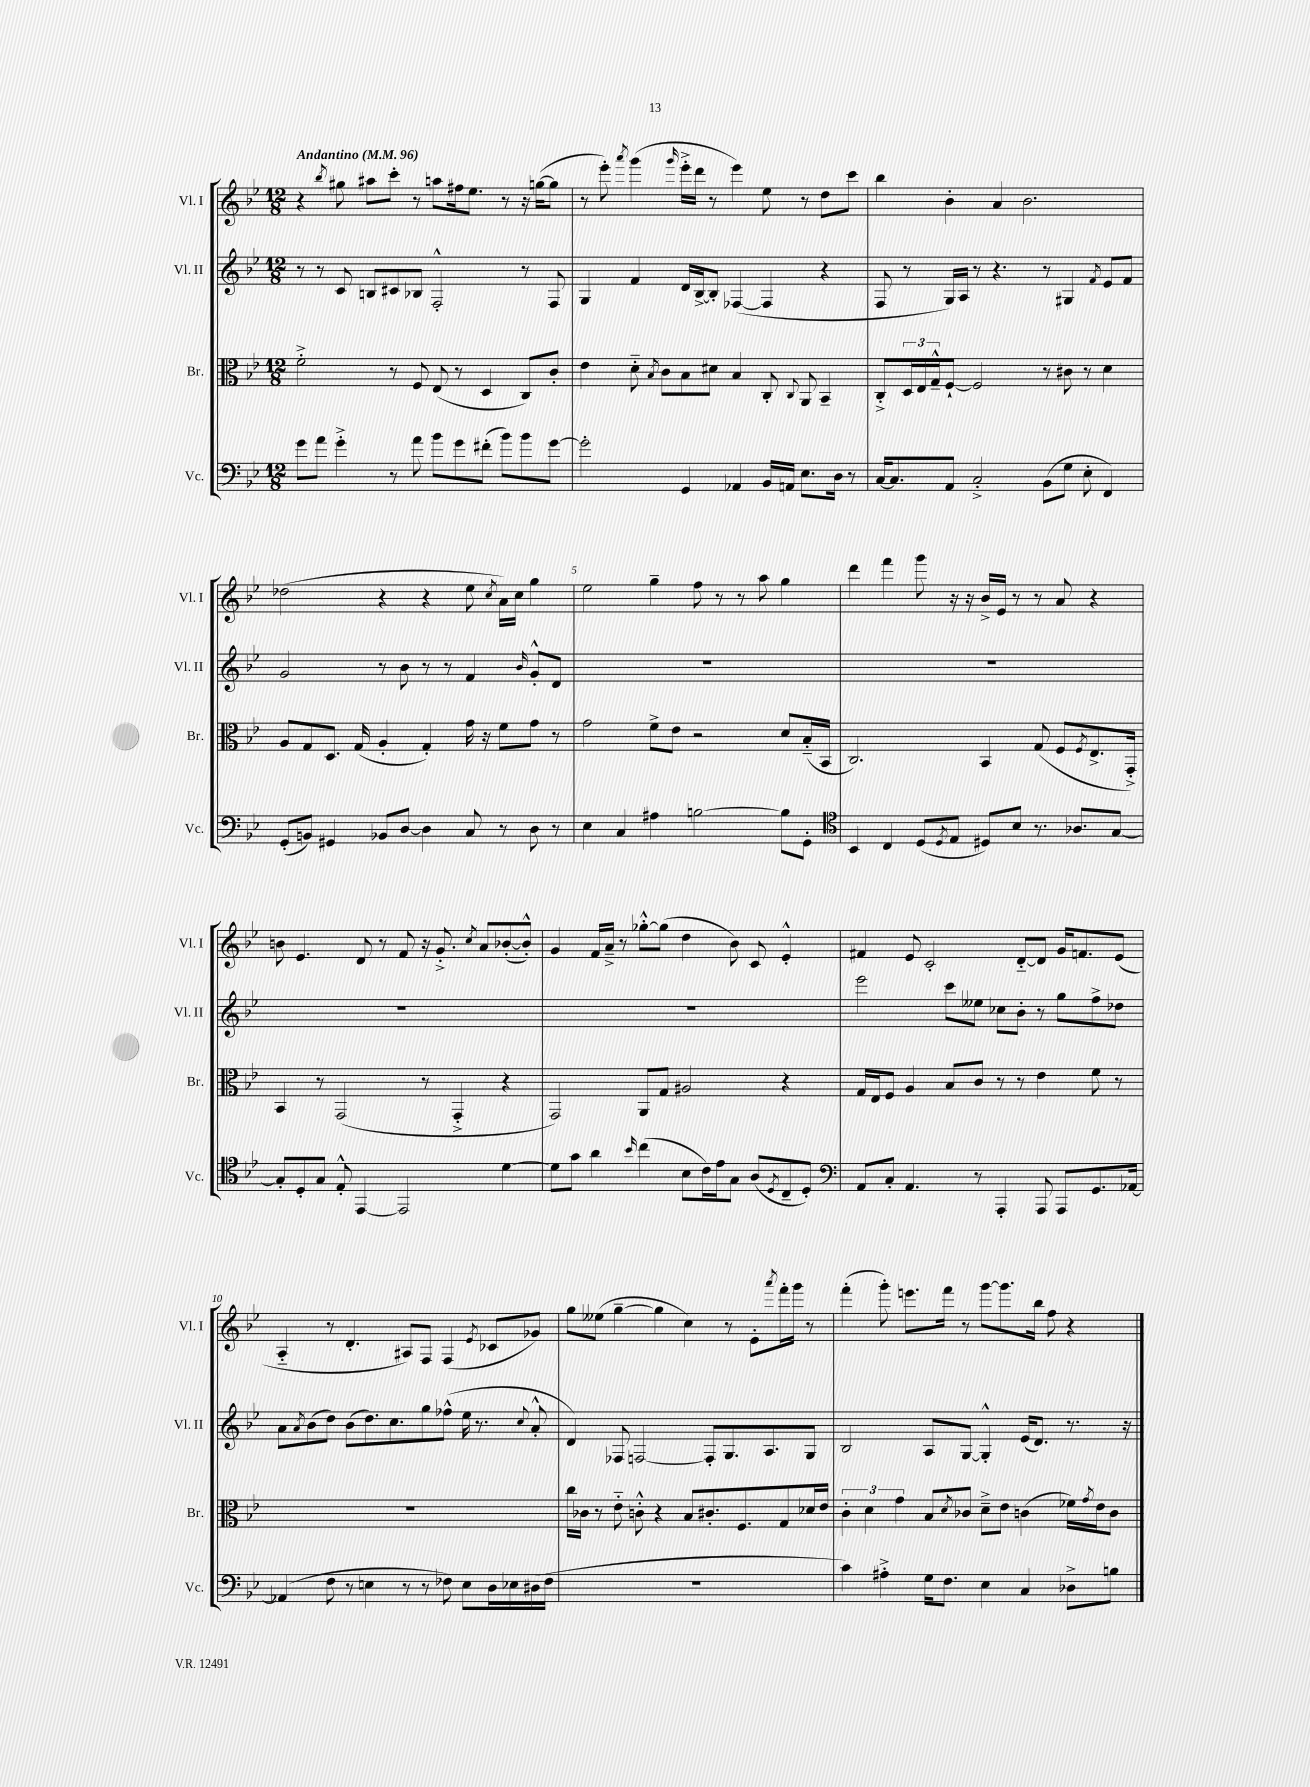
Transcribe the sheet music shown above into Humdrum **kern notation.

**kern	**kern	**kern	**kern
*part4	*part3	*part2	*part1
*staff4	*staff3	*staff2	*staff1
*I"Vc.	*I"Br.	*I"Vl. II	*I"Vl. I
*I'Vc.	*I'Br.	*I'Vl. II	*I'Vl. I
*clefF4	*clefC3	*clefG2	*clefG2
*k[b-e-]	*k[b-e-]	*k[b-e-]	*k[b-e-]
*M12/8	*M12/8	*M12/8	*M12/8
*MM96	*MM96	*MM96	*MM96
=1	=1	=1	=1
!	!	!	!LO:TX:a:B:t=Andantino
8g\L	2f'^\	8r	4r
8a\J	.	8r	.
.	.	.	8qbb-/
4g'^\	.	8c/	8gg#X\
.	.	8Bn/L	8aa#X\L
8r	8r	8c#X/	8ccc'\J
8a\	8F/	8B-X/J	8r
8b-\L	(8E-/	2F'^^/	8aan\L
8g\	8r	.	16ff#X\k
.	.	.	8.ee-\J
(8f#X'\J	4D/	.	.
8b-\L)	.	.	8r
8b-\	8C/L)	8r	16r
.	.	.	([16ggn\KL
[8g\J	8c'/J	8F/	8gg\J]
=2	=2	=2	=2
2g'\]	4e-\	4G/	8r
.	.	.	8eee-'\)
.	.	.	8qaaa/
.	8d\	4f/	(4ggg\
.	8qB-/	.	.
.	8c\L	.	.
.	.	.	16qqggg/
4GG/	8B-\	16d/LL	16eee-'^\LL
.	.	[16B-^/J	16ddd\JJ
.	8d#X\J	8B-'/J]	8r
4AA-X/	4B-/	([4F-X/	4eee-\)
16BB-/LL	8C'/	4F-/]	8ee-\
16AAn/JJ	.	.	.
.	8qqC/	.	.
8.E-\L	8AA/	.	8r
.	4BB-~/	4r	8dd\L
16D\Jk	.	.	.
8r	.	.	8ccc\J
=3	=3	=3	=3
[16C/KL	8C'^/L	8F/	4bb-\
8.C/]	.	.	.
.	24D/L	8r	.
.	24E-/	.	.
.	24G~^^/J	.	.
8AA/J	[8F`/J	16G/LL)	4b-'\
.	.	16A/JJ	.
2C'^/	2F/]	8r	.
.	.	4.r	4a/
.	.	.	2.b-\
(8BB-\L	8r	8r	.
8G\J	8c#X\	4G#X/	.
8E-'\	8r	.	.
.	.	8qf/	.
4FF/)	4d\	8e-/L	.
.	.	8f/J	.
!!LO:LB:g=z
=4	=4	=4	=4
(8GG'/L	8A/L	2g/	(2dd-X\
8BBn/J)	8G/	.	.
4GG#X/	8.D/J	.	.
.	(16G/	.	.
8BB-X/L	4A'/	8r	4r
[8D/J	.	8b-\	.
4D\]	4G'/)	8r	4r
.	.	8r	.
8C/	16g\	4f/	8ee-\
.	16r	.	.
.	.	.	8qcc/
8r	8f\L	.	16a\LL)
.	.	.	16cc\JJ
.	.	16qqb-/	.
8D\	8g\J	8g'^^/L	4gg\
8r	8r	8d/J	.
=5	=5	=5	=5
4E-\	2g\	1.r	2ee-\
4C/	.	.	.
4A#X\	8f^\L	.	4gg~\
.	8e-\J	.	.
[2Bn\	2r	.	8ff\
.	.	.	8r
.	.	.	8r
.	.	.	8aa\
8B\L]	8d/L	.	4gg\
8GG'\J	(16B-/L	.	.
.	16BB-/JJ	.	.
=6	=6	=6	=6
*clefC4	*	*	*
4BB-/	2.C/)	1.r	4ddd\
4C/	.	.	4fff\
(8D/L	.	.	8ggg\
8qD/	.	.	.
8E-/J	.	.	16r
.	.	.	16r
8D#X/L)	4BB-/	.	16b-^/LL
.	.	.	16e-/JJ
8B-/J	.	.	8r
8.r	(8G/	.	8r
.	8F/L	.	8a/
8.A-X/L	.	.	.
.	8qF/	.	.
.	8.E-^/	.	4r
[8G/J	.	.	.
.	16GG'^/Jk)	.	.
!!LO:LB:g=z
=7	=7	=7	=7
8G'/L]	4BB-/	1.r	8bn\
8D'/	.	.	4.e-/
8G/J	8r	.	.
8E-'^^/	(2GG/	.	.
[4EE-/	.	.	8d/
.	.	.	8r
2EE-/]	.	.	8f/
.	8r	.	16r
.	.	.	8.g'^/
.	4GG'^/	.	.
.	.	.	8qcc/
.	.	.	8a/L
[4d\	4r	.	([8b-X'/
.	.	.	8b-'^^/J])
=8	=8	=8	=8
8d\L]	2GG/)	1.r	4g/
8g\J	.	.	.
4a\	.	.	16f/LL
.	.	.	16a~^/JJ
.	.	.	8r
16qqb-/	.	.	.
(4cc\	8AA/L	.	[8gg-X'^^\L
.	8G/J	.	(8gg-\J]
8B-\L	2A#X/	.	4dd\
16c\L)	.	.	.
16e-\J	.	.	.
8G\J	.	.	8b-\)
(8A/L	.	.	8c/
8qD/	.	.	.
8C~/	4r	.	4e-'^^/
8D'/J)	.	.	.
=9	=9	=9	=9
*clefF4	*	*	*
8AA/L	16G/LL	2eee-\	4f#X/
.	16E-/J	.	.
8C'/J	8F/J	.	.
4.AA/	4A/	.	8e-/
.	.	.	2c'/
.	8B-/L	8ccc\L	.
8r	8c/J	8ee--X\J	.
4AAA'/	8r	8cc-X\L	.
.	8r	8b-'\J	[8d/L
8AAA/	4e-\	8r	8d/J]
8AAA/L	.	8gg\L	16g/KL
.	.	.	8.fn/
8.GG/	8f\	8ff^\	.
.	8r	8dd-X\J	(8e-/J
[16AA-X/Jk	.	.	.
!!LO:LB:g=z
=10	=10	=10	=10
(4AA-X/]	1.r	8a\L	4A/
.	.	8qa/	.
.	.	(8b-\	.
8F\	.	8dd\J)	8r
8r	.	(8b-\L	4.d'/
4En\	.	8.dd\)	.
.	.	8.cc\	.
8r	.	.	8A#X/L)
8r	.	8gg\	8F/J
8F-X\)	.	(8ff-X^^\J	(4F/
8E\L	.	16ee-\	.
.	.	8.r	.
.	.	.	8qe-/
16D\L	.	.	8c-X/L
16E-X\	.	.	.
.	.	8qqcc/	.
(16D#X\	.	8a'^^/	8g-X/J)
16F-\JJ	.	.	.
=11	=11	=11	=11
1.r	16cc\LL	4d/)	8gg\L
.	16c-X\JJ	.	.
.	8r	.	(8ee--X\J
.	8e-\	8F-X/	[4gg~\
.	8cn'^^\	[2Fn/	.
.	4r	.	4gg\]
.	8B-/L	.	4cc\)
.	8.c#X'/	8F'/L]	.
.	.	8.G/	8r
.	8.F/	.	.
.	.	.	8e-'\L
.	.	8.A/	.
.	.	.	8qaaa/
.	8G/	.	16fff'\L
.	.	.	16ggg\JJ
.	16d-X/L	8G/J	8r
.	16e-/JJ	.	.
=12	=12	=12	=12
4c\)	6c'\	2B-/	(4fff'\
.	6d\	.	.
4A#X'^\	.	.	8ggg'\)
.	6g\	.	.
.	.	.	8.eeen\L
16G\KL	8B-/L	8A/L	.
8.F\J	.	.	16fff\Jk
.	8qd/	.	.
.	8c-X/J	[8G/J	8r
4E-\	8d~^\L	4G'^^/]	[8ggg\L
.	8e-\J	.	8.ggg\]
4C/	(4cn\	(16e-/KL	.
.	.	8.d/J)	16bb-\Jk
.	.	.	8ff\
8D-X^\L	16f-X\LL)	8.r	4r
.	8qg/	.	.
.	16e-\J	.	.
8Bn\J	8c\J	.	.
.	.	16r	.
==	==	==	==
*-	*-	*-	*-
